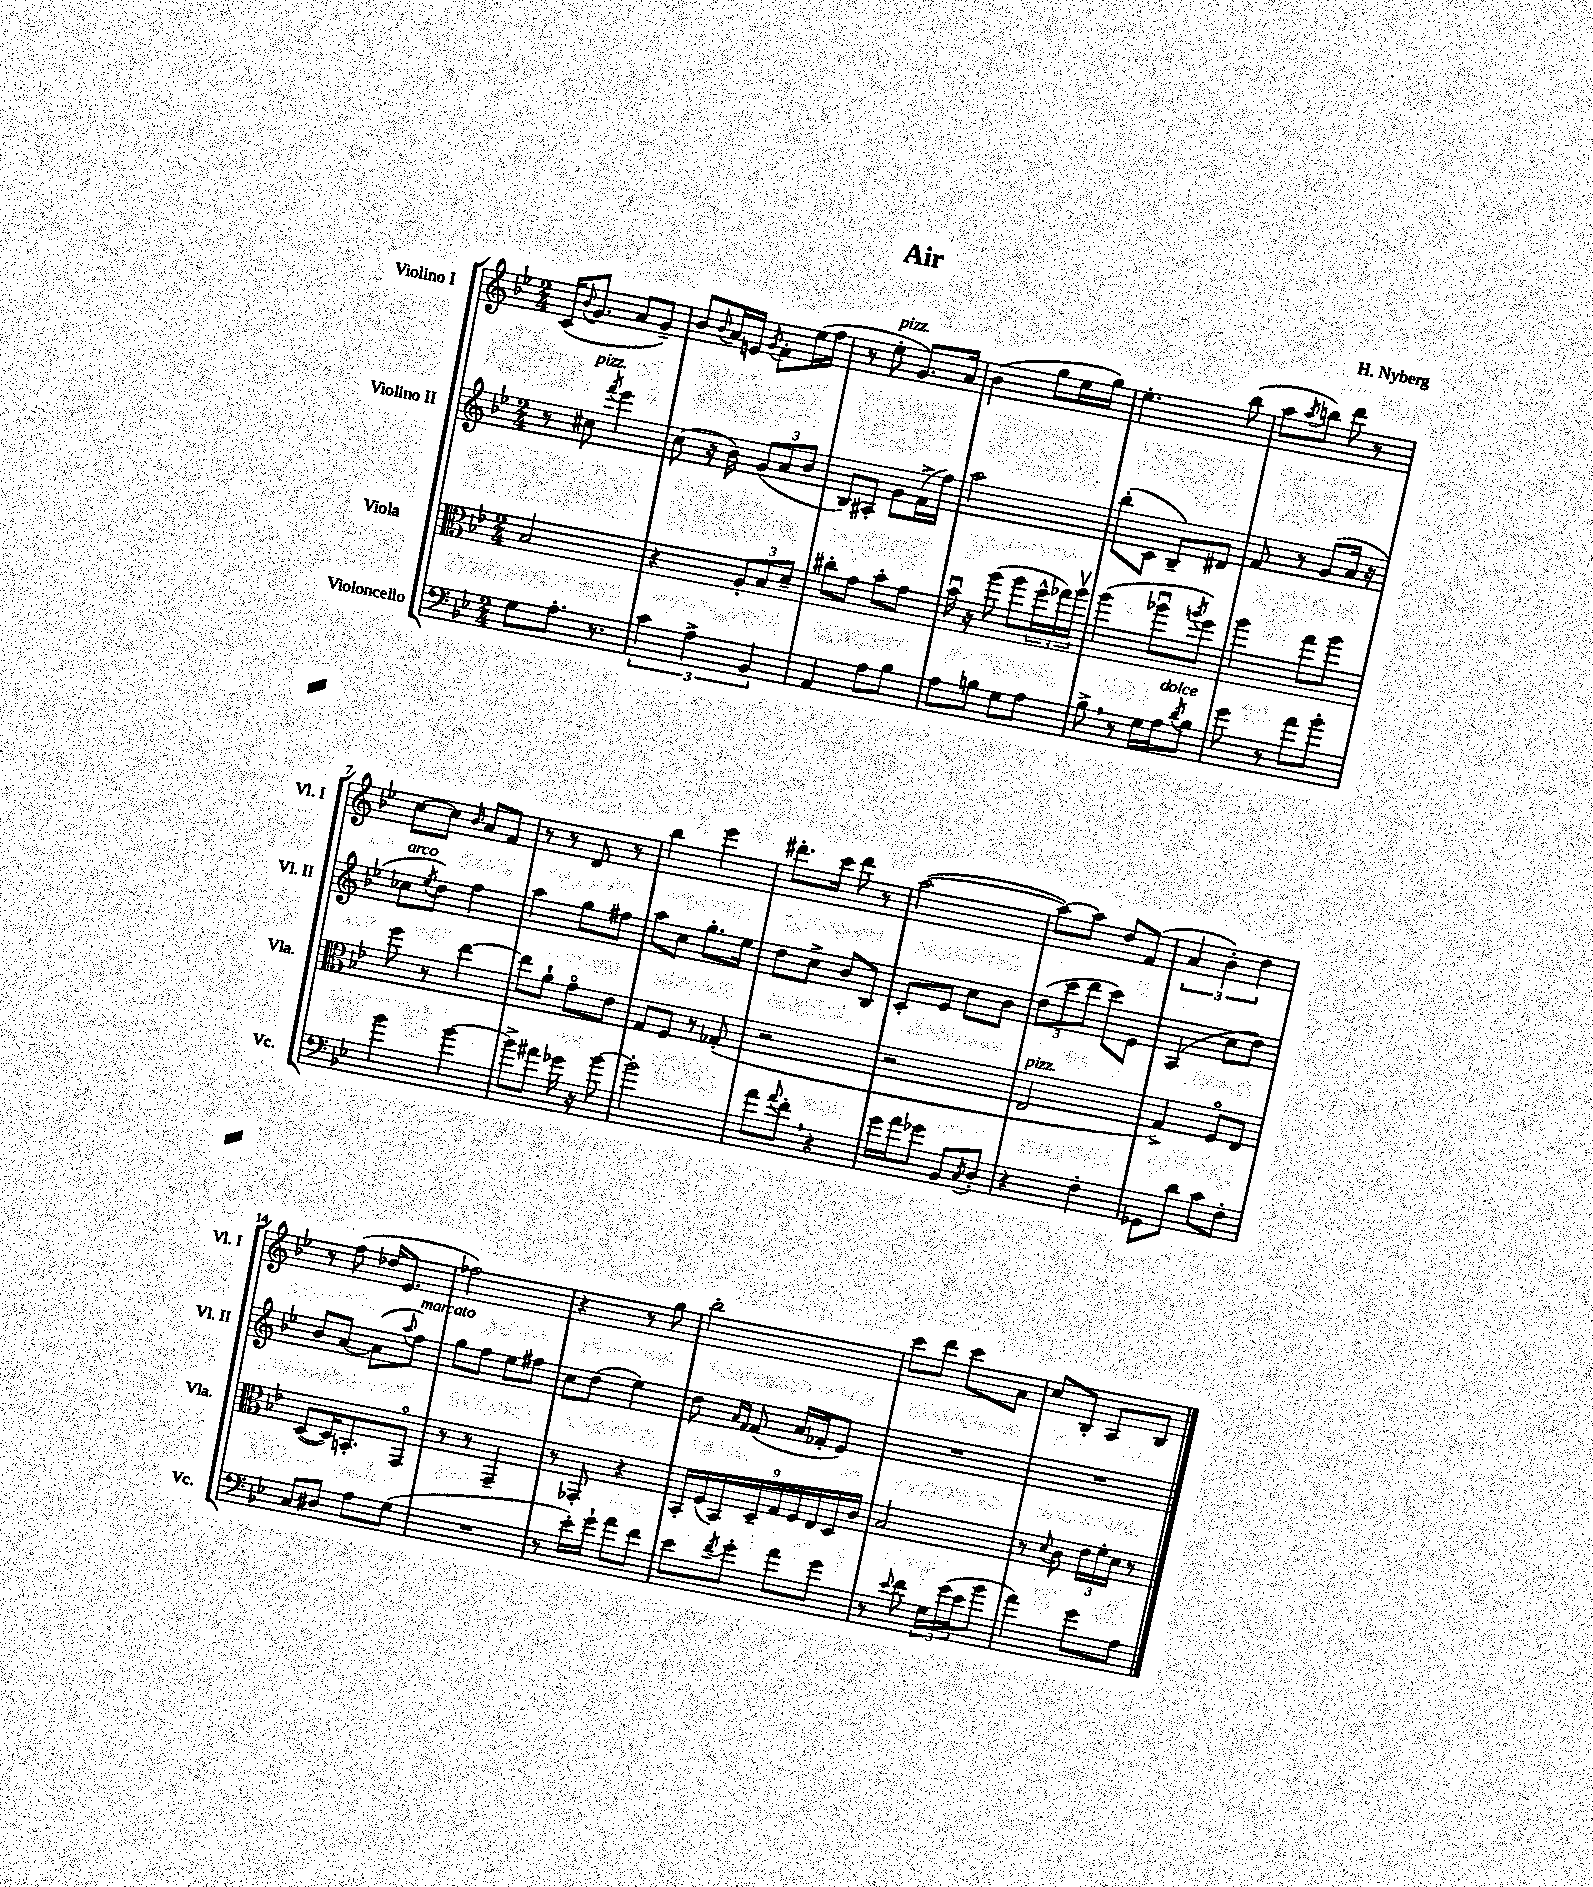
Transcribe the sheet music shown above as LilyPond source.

\header { title = "Air" composer = "H. Nyberg" }
<<
\new StaffGroup <<
\new Staff = "s0" \with { instrumentName = "Violino I" shortInstrumentName = "Vl. I" } {
    \clef treble \key bes \major \numericTimeSignature \time 2/4
    c'16( \appoggiatura { bes'8 } g'8. a'8 g'8--) |
    bes'8 \appoggiatura { bes'8 } a'16 e'16 \acciaccatura { g'8 } f'8-. ees''16( f''16 |
    r8 ees''8-.^\markup { \italic "pizz." } g'8.) a'16 |
    bes'4( g''8 ees''16 g''16) |
    ees''4.-. bes''8( |
    a''8 \acciaccatura { a''8 } b''8) d'''8 r8 |
    c''8~ c''8 \grace { bes'16 } a'8 f'8 |
    r8 r8 d'8 r8 |
    bes''4 ees'''4 |
    dis'''8.-. c'''16 dis'''8 r8 |
    a''2~( |
    a''8~) a''8 d''8 f'8( |
    \tuplet 3/2 { a'4 bes'4-.) d''4 } |
    r8 f''8( des''16 ees'8. |
    fes''2) |
    r4 r8 g''8 |
    bes''2-. |
    c'''8 d'''8 c'''8 a'8 |
    c''8 bes8-. a8 bes8 \bar "|." |
}
\new Staff = "s1" \with { instrumentName = "Violino II" shortInstrumentName = "Vl. II" } {
    \clef treble \key bes \major \numericTimeSignature \time 2/4
    r8 cis''8^\markup { \italic "pizz." } \acciaccatura { f'''8 } ees'''4 |
    c''8( r16 bes'16) \tuplet 3/2 { g'8( a'8 bes'8 } |
    bes8) ais8-. g'8 f'16->( f''16) |
    a''2 |
    bes''8-.( c'8 bes8--) dis'8 |
    f'8 r8 g'8( a'16 r16 |
    ces''8^\markup { \italic "arco" } \acciaccatura { ees''8 } d''8) f''4 |
    a''4 g''8 fis''8 |
    a''8 c''8 g''8.-. ees''16 |
    d''8 c''8-> bes'8 bes8 |
    c'8-. ees'8 c''8 bes'8 |
    \tuplet 3/2 { d''8( c'''8 d'''8 } c'''8) ees'8 |
    a4( c''8 d''8) |
    bes'8 a'8~ a'8( \appoggiatura { a''8 } f''8^\markup { \italic "marcato" }) |
    g''8 f''8 ees''8 fis''8 |
    c''8 d''8( ees''4) |
    d''8 \grace { a'16 f'16 } f'8( a'16 fes'16-. ees'8) |
    R2 |
    R2 \bar "|." |
}
\new Staff = "s2" \with { instrumentName = "Viola" shortInstrumentName = "Vla." } {
    \clef alto \key bes \major \numericTimeSignature \time 2/4
    bes2 |
    r4 \tuplet 3/2 { a8-. bes8 d'8-- } |
    cis''8-. g'8 bes'8-. g'8 |
    bes'16\downbow r16 a''8( a''8 \tuplet 3/2 { f''16-^ ges''16) a''16\upbow } |
    a''4( aes''8\downbow \acciaccatura { a''8 } f''8) |
    a''4 g''8 a''8 |
    f''8 r8 ees''4~ |
    ees''8 a'8-! g'8\flageolet ees'8 |
    g8 f8 r8 ges8-.( |
    r2 |
    r2 |
    ees2^\markup { \italic "pizz." } |
    g4->) f8\flageolet ees8 |
    d8~( d16) b,8.-. g,8\flageolet |
    r8 r8 g,4-- |
    r8 ges,8-. r4 |
    \tuplet 9/8 { bes,16-. f16( bes,16) d16-- g16 f16 ees16 d16 c'16 } |
    bes2 |
    r8 \appoggiatura { d'8 } c'8 \tuplet 3/2 { ees'16 f'16-. d'16 } r8 \bar "|." |
}
\new Staff = "s3" \with { instrumentName = "Violoncello" shortInstrumentName = "Vc." } {
    \clef bass \key bes \major \numericTimeSignature \time 2/4
    g8 a8.-. r8. |
    \tuplet 3/2 { c'4 a4-> bes,4 } |
    a,4 a8 bes8 |
    a8 b8 g8 a8 |
    bes8-> \breathe r8 g16 a16^\markup { \italic "dolce" } \acciaccatura { d'8 } bes8 |
    g'8 r8 a'8 bes'8-. |
    bes'4 bes'4~ |
    bes'8-> ais'8 ges'16 r16 bes'8~ |
    bes'2-. |
    a'8 \appoggiatura { a'8 } f'8-. \breathe r4 |
    g'16 a'16 ges'8 bes,8 \acciaccatura { c8 } d8-. |
    r4 f4-. |
    ges,8 d'8 c'8 f8-. |
    c8 dis8 a8 g8( |
    R2 |
    r8 ees'16-.) g'16-! a'8 f'8 |
    ees'8 \acciaccatura { f'8 } g'8-. a'8 g'8 |
    r8 \appoggiatura { ees'8 } f'8 \tuplet 3/2 { g16 g'16( ees'16 } bes'8 |
    a'4) g'8 a8 \bar "|." |
}
>>
>>
